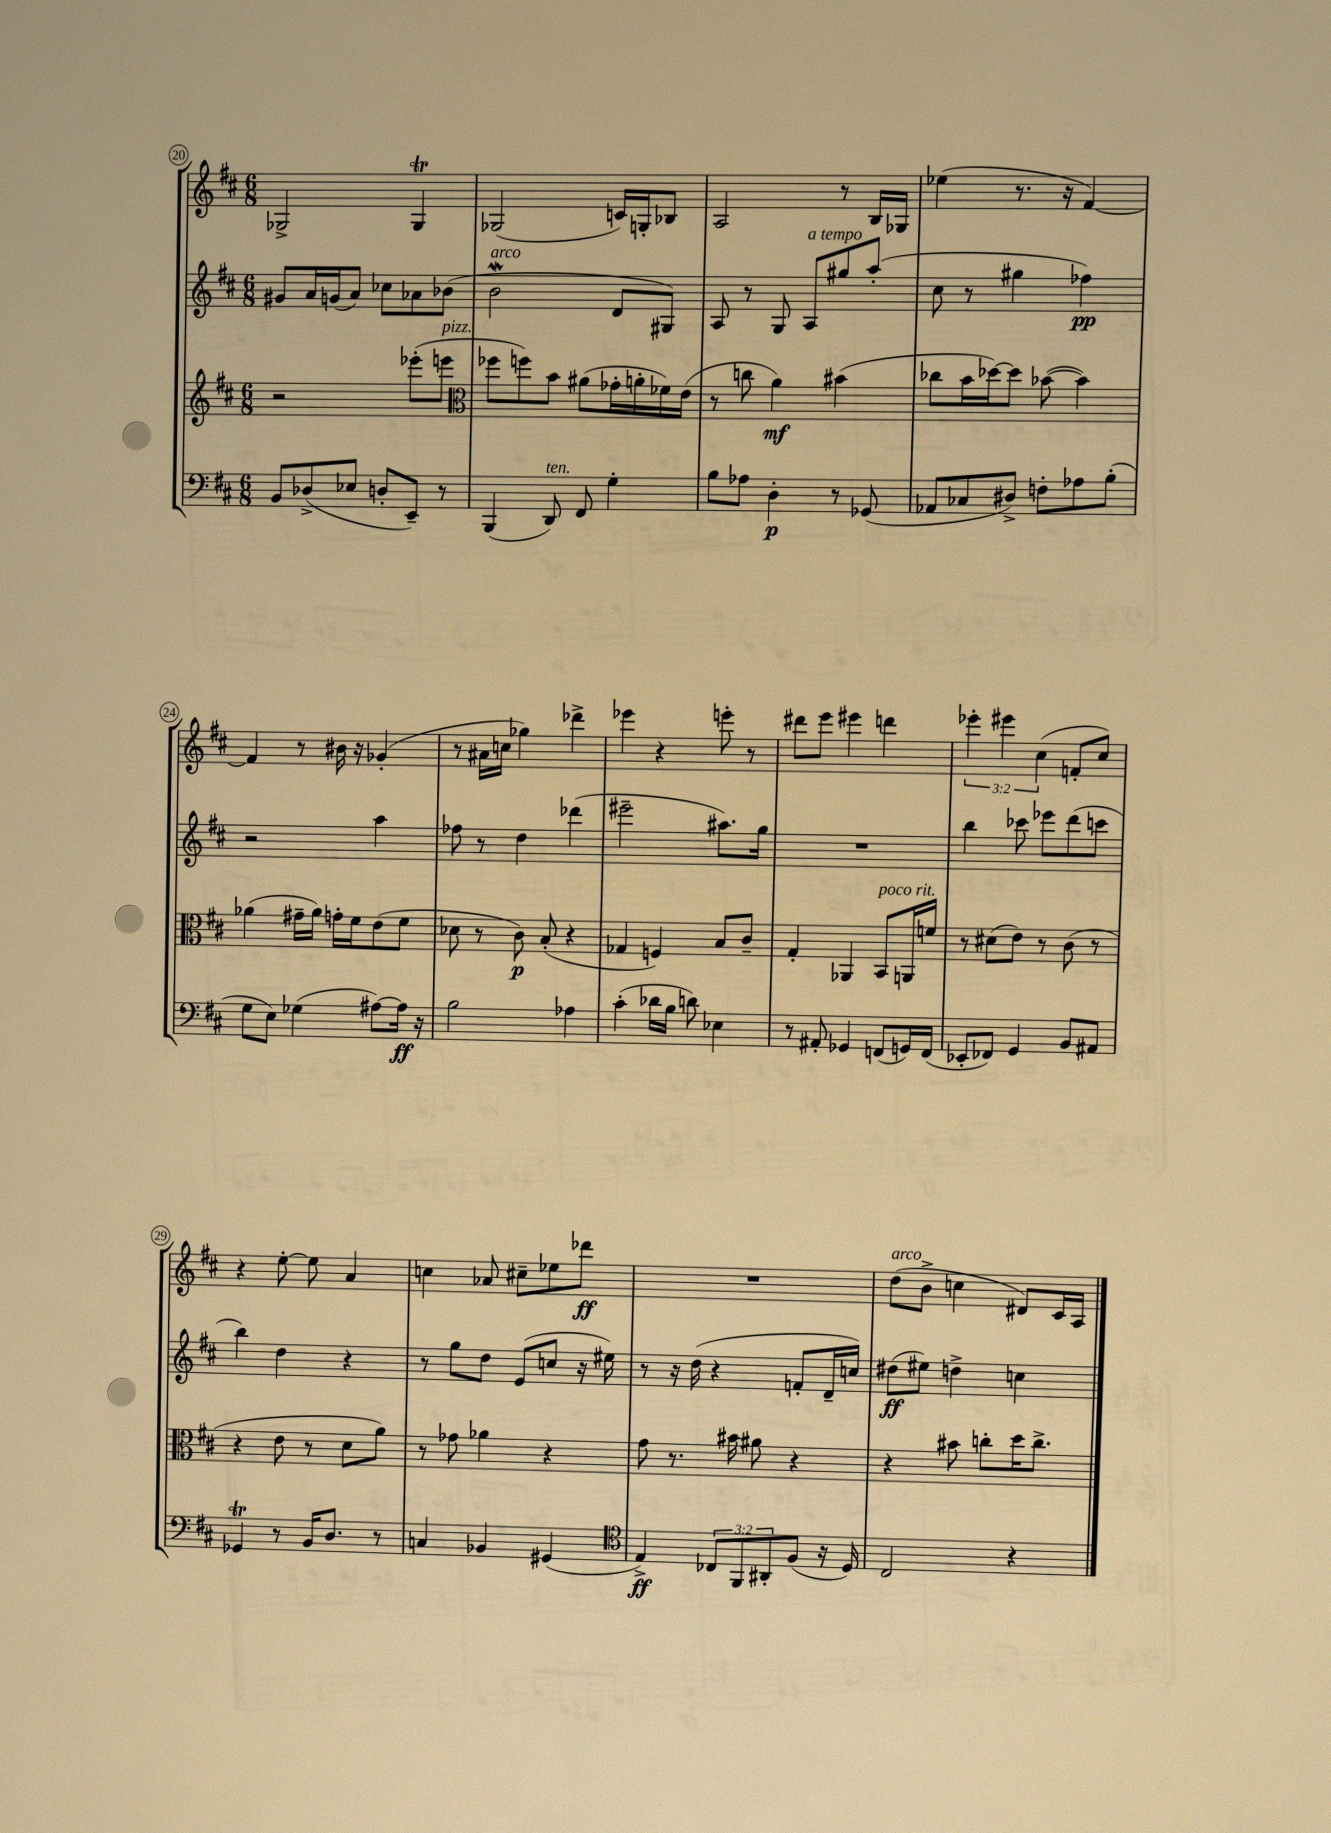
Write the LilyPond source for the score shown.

<<
\new StaffGroup <<
\new Staff = "s0" {
    \clef treble \key d \major \numericTimeSignature \time 6/8 \override Staff.TupletNumber.text = #tuplet-number::calc-fraction-text
    ges2-> ges4\trill |
    ges2( c'16) g16-. bes8 |
    a2 r8 b16 ges16 |
    ees''4( r8. r16 fis'4~) |
    fis'4 r8 bis'16 r16 ges'4-.( |
    r8 ais'16 c''16 ges''4) des'''4-> |
    ees'''4 r4 e'''8-. r8 |
    dis'''8 e'''8 eis'''4 d'''4 |
    \tuplet 3/2 { ees'''4-. eis'''4 cis''4( } f'8-. cis''8) |
    r4 e''8~-. e''8 a'4 |
    c''4 aes'8 cis''8-- ees''8 des'''8\ff |
    R2. |
    d''8^\markup { \italic "arco" }( b'8-> c''4 dis'8) cis'16 a16 \bar "|." |
}
\new Staff = "s1" {
    \clef treble \key d \major \numericTimeSignature \time 6/8
    gis'8 a'16 g'16( a'8) ces''8 aes'8 bes'8( |
    b'2\mordent^\markup { \italic "arco" } d'8 gis8) |
    a8 r8 g8 a8^\markup { \italic "a tempo" } gis''8 a''8-.( |
    cis''8 r8 gis''4 fes''4\pp) |
    r2 a''4 |
    fes''8 r8 d''4 des'''4( |
    eis'''2-- ais''8.) g''16 |
    R2. |
    b''4 ces'''8 ees'''8 d'''8( c'''8 |
    b''4) d''4 r4 |
    r8 g''8 d''8 e'8( c''8 r16 eis''16) |
    r8 r16 d''16( r4 f'8-. d'16-- c''16) |
    dis''8\ff( eis''8) d''4-> c''4 \bar "|." |
}
\new Staff = "s2" {
    \clef treble \key d \major \numericTimeSignature \time 6/8
    r2 ees'''8-.( e'''8^\markup { \italic "pizz." } |
    \clef alto fes''8 f''8) b'8 ais'8( ges'16-. a'16-. fes'16) e'16( |
    r8 c''8 a'4\mf) bis'4( |
    ces''8 b'16 des''16~) des''8 bes'8~( bes'4) |
    aes'4( gis'16-- aes'16) g'16-. fis'16 e'8( fis'8 |
    des'8 r8 cis'8\p) b8-.( r4 |
    ges4 f4) b8 cis'8-- |
    g4-. aes,4 b,8^\markup { \italic "poco rit." } a,16 f'16 |
    r8 dis'8( e'8) r8 cis'8( r8 |
    r4 e'8 r8 d'8 a'8) |
    r8 ges'8 aes'4 r4 |
    g'8 r8. bis'16 ais'8 r4 |
    r4 bis'8 c''8-. d''16 c''8.-> \bar "|." |
}
\new Staff = "s3" {
    \clef bass \key d \major \numericTimeSignature \time 6/8 \override Staff.TupletNumber.text = #tuplet-number::calc-fraction-text
    b,8 des8->( ees8 d8-. e,8--) r8 |
    b,,4( d,8^\markup { \italic "ten." }) fis,8 g4-. |
    b8 aes8 d4-.\p r8 ges,8( |
    aes,8 ces8 dis8->) f8-. aes8 b8-.( |
    g8 e8) ges4( ais8~) ais16\ff r16 |
    b2 aes4 |
    cis'4-.( des'16 b16 d'8) ees4 |
    r8 ais,8-. ges,4 f,8( g,16) f,16( |
    ees,8-. fes,8) g,4 b,8 ais,8 |
    ges,4\trill r8 b,16 d8. r8 |
    c4 bes,4 gis,4( |
    \clef tenor e4->\ff) \tuplet 3/2 { ces8 fis,8 ais,8-. } fis8( r16 d16) |
    cis2 r4 \bar "|." |
}
>>
>>
\layout { \context { \Score currentBarNumber = #20 \override BarNumber.stencil = #(make-stencil-circler 0.1 0.3 ly:text-interface::print) } }
